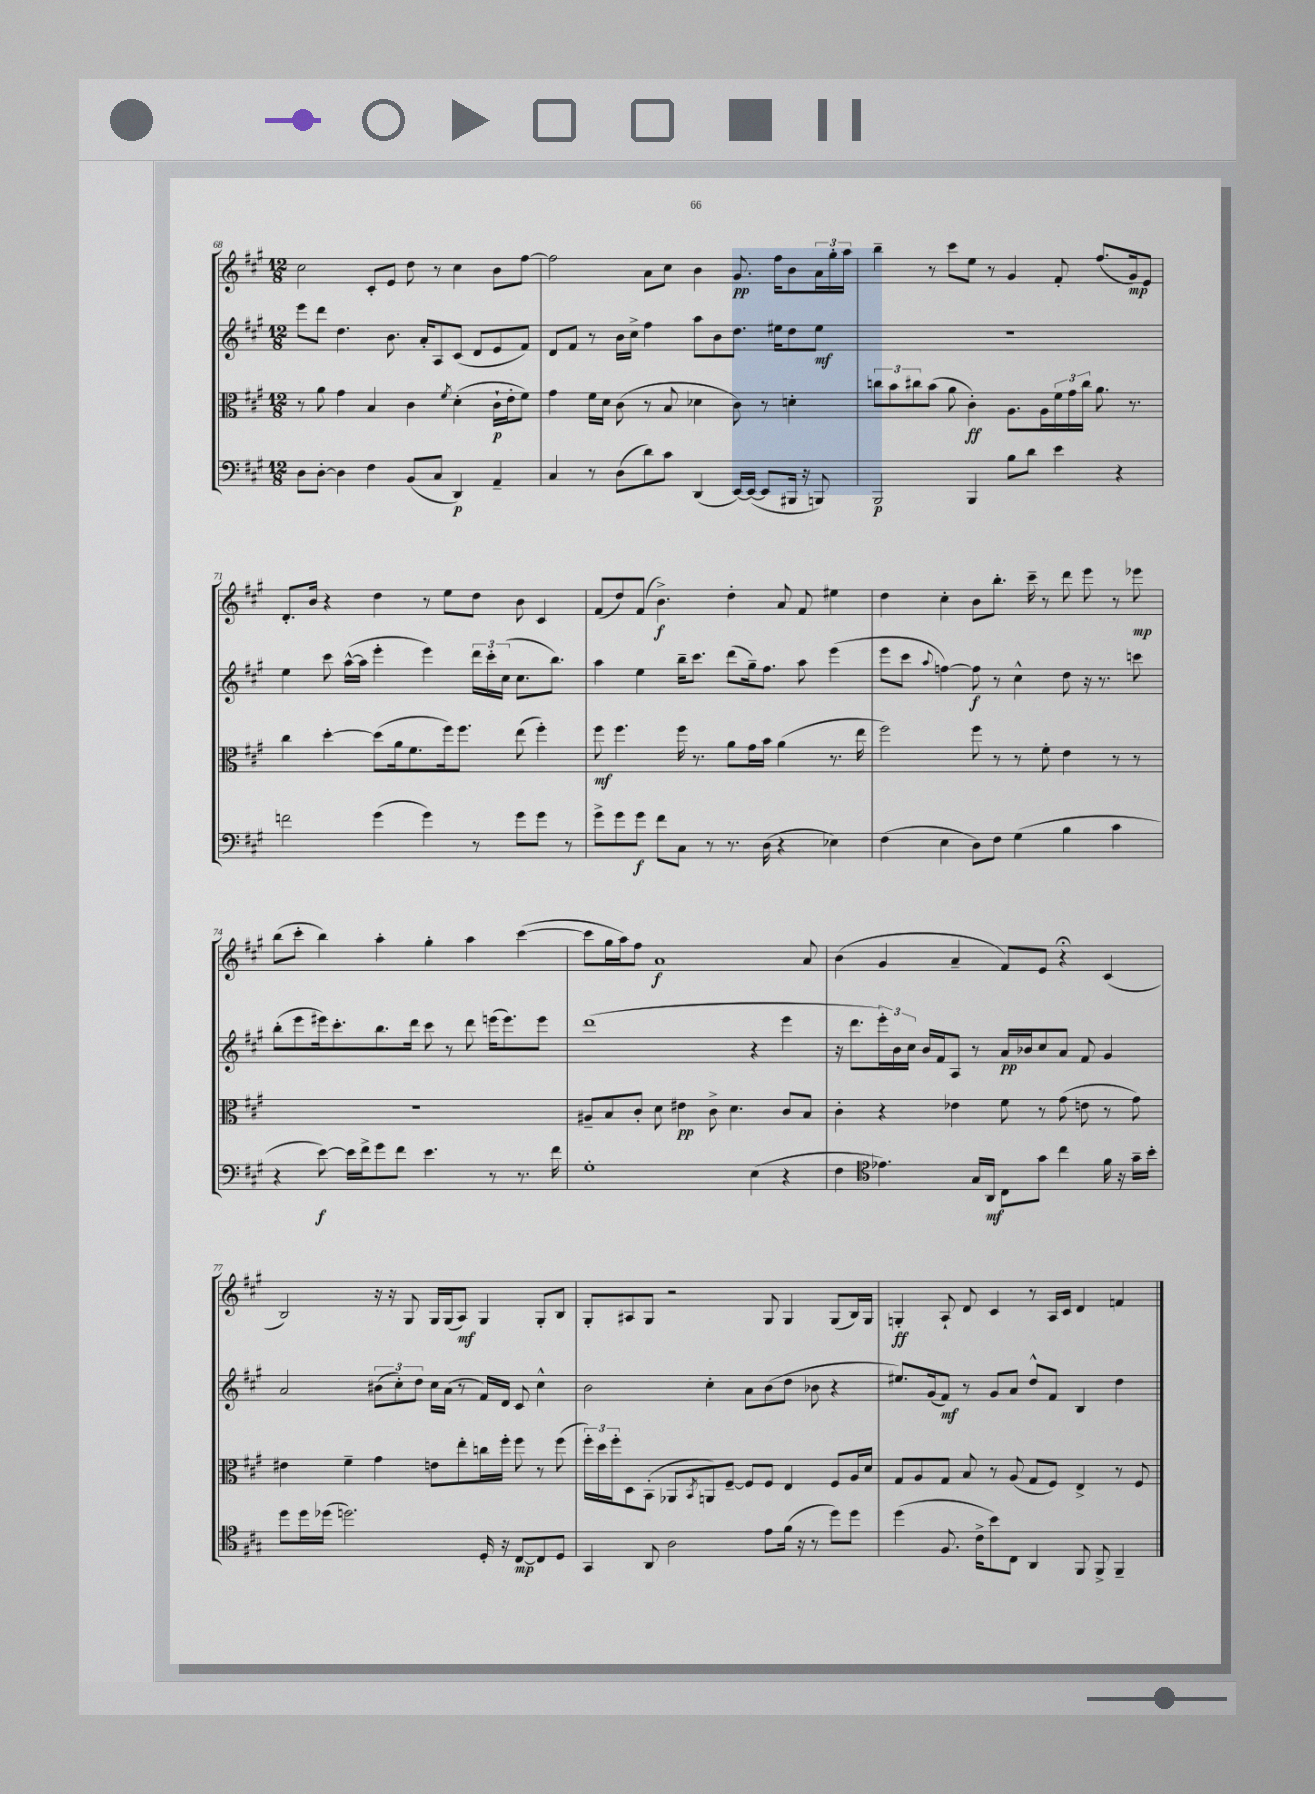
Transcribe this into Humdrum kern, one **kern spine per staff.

**kern	**dynam	**kern	**dynam	**kern	**dynam	**kern	**dynam
*part4	*part4	*part3	*part3	*part2	*part2	*part1	*part1
*staff4	*staff4	*staff3	*staff3	*staff2	*staff2	*staff1	*staff1
*clefF4	*	*clefC3	*	*clefG2	*	*clefG2	*
*k[f#c#g#]	*	*k[f#c#g#]	*	*k[f#c#g#]	*	*k[f#c#g#]	*
*M12/8	*	*M12/8	*	*M12/8	*	*M12/8	*
=68	=68	=68	=68	=68	=68	=68	=68
8D\L	.	8r	.	8eee\L	.	2cc#\	.
[8D'\J	.	8a\	.	8ddd\J	.	.	.
4D\]	.	4g#\	.	4.dd\	.	.	.
4F#\	.	4B/	.	.	.	8c#'/L	.
.	.	.	.	8.b\	.	8e/J	.
(8BB/L	.	4c#\	.	.	.	8dd\	.
.	.	.	.	16a'/KL	.	.	.
8C#/J	.	.	.	8A/	.	8r	.
.	.	8qf#/	.	.	.	.	.
4DD/)	p	(4d'\	.	(8c#/J	.	4cc#\	.
.	.	.	.	8d/L	.	.	.
4AA~/	.	16c#`\LL	p	8e/	.	8b\L	.
.	.	16e'\J	.	.	.	.	.
.	.	8f#\J)	.	8f#/J)	.	[8ff#\J	.
=69	=69	=69	=69	=69	=69	=69	=69
4C#/	.	4g#\	.	8d/L	.	2ff#\]	.
.	.	.	.	8f#/J	.	.	.
8r	.	16f#\LL	.	8r	.	.	.
.	.	16d\JJ	.	.	.	.	.
(8D\L	.	(8c#\	.	16b\LL	.	.	.
.	.	.	.	16cc#^\JJ	.	.	.
8d\)	.	8r	.	4ff#\	.	8a\L	.
8c#\J	.	8B/	.	.	.	8cc#\J	.
(4DD/	.	4d-X\	.	8aa\L	.	4b\	.
.	.	.	.	8b\	.	.	.
[16EE/LL)	.	8c#\)	.	8.dd\J	.	8.g#/	pp
(16EE/JJ_	.	.	.	.	.	.	.
8EE/L]	.	8r	.	.	.	.	.
.	.	.	.	16ee#X\KL	.	16ff#\KL	.
16BBB#X/Jk	.	4dn'\	.	8dd\	.	8b\	.
16r	.	.	.	.	.	.	.
8BBBn/)	.	.	.	8ee#\J	mf	24a\L	.
.	.	.	.	.	.	24gg#'\	.
.	.	.	.	.	.	24aa\JJ	.
=70	=70	=70	=70	=70	=70	=70	=70
2BBB/	p	12ccn\L	.	1.r	.	4bb~\	.
.	.	12b\	.	.	.	.	.
.	.	12cc#X\	.	.	.	.	.
.	.	(8b\J	.	.	.	8r	.
.	.	8a\	.	.	.	8ccc#\L	.
4BBB/	.	4c#'\)	ff	.	.	8ee\J	.
.	.	.	.	.	.	8r	.
8B\L	.	8.A\L	.	.	.	4g#/	.
8d\J	.	.	.	.	.	.	.
.	.	16A\L	.	.	.	.	.
4e\	.	24f#\	.	.	.	8f#'/	.
.	.	24g#\	.	.	.	.	.
.	.	24cc#\JJ	.	.	.	.	.
.	.	8.a\	.	.	.	(8.ff#/L	.
4r	.	.	.	.	.	.	.
.	.	8.r	.	.	.	16g#/k)	mp
.	.	.	.	.	.	8e/J	.
!!LO:LB:g=z
=71	=71	=71	=71	=71	=71	=71	=71
2fn\	.	4cc#\	.	4ee\	.	8.d'/L	.
.	.	.	.	.	.	16b/Jk	.
.	.	[4dd'\	.	8ccc#\	.	4r	.
.	.	.	.	([16aa^^\LL	.	.	.
.	.	.	.	16aa\JJ]	.	.	.
(4g#\	.	(8dd\L]	.	4eee'\	.	4dd\	.
.	.	16a\k	.	.	.	.	.
.	.	8.f#\	.	.	.	.	.
4g#\)	.	.	.	4eee\)	.	8r	.
.	.	16ff#\k)	.	.	.	8ee\L	.
.	.	8.ff#\J	.	.	.	.	.
8r	.	.	.	24ddd\LL	.	8dd\J	.
.	.	.	.	24ccc#'\	.	.	.
.	.	.	.	(24cc#\JJ	.	.	.
8g#\L	.	(8ee\	.	8.cc#\L	.	8b\	.
8g#\J	.	4ff#'\)	.	.	.	4c#/	.
.	.	.	.	8.bb\J)	.	.	.
8r	.	.	.	.	.	.	.
=72	=72	=72	=72	=72	=72	=72	=72
8g#^\L	.	8ff#\	mf	4aa\	.	(8f#/L	.
8g#\	.	4.ff#\	.	.	.	8dd/)	.
8g#\J	f	.	.	4ee\	.	(8f#/J	.
8f#\L	.	.	.	.	.	4.b^\)	f
8C#\J	.	16ff#\	.	16bb~\KL	.	.	.
.	.	8.r	.	8.ccc#\J	.	.	.
8r	.	.	.	.	.	.	.
8.r	.	8a\L	.	(8ddd\L	.	4dd'\	.
.	.	16g#\L	.	16gg#~\k)	.	.	.
(16D\	.	16b\JJ	.	8.ff#\J	.	.	.
4r	.	(4a\	.	.	.	8a/	.
.	.	.	.	8aa\	.	8f#/	.
4E-X\)	.	8.r	.	(4eee\	.	4ee#X\	.
.	.	16ee\	.	.	.	.	.
=73	=73	=73	=73	=73	=73	=73	=73
(4F#\	.	2ff#\)	.	8eee\L	.	4dd\	.
.	.	.	.	8ccc#\J	.	.	.
.	.	.	.	8qqaa/	.	.	.
4E\	.	.	.	[4ffn\)	.	4cc#'\	.
8D\L)	.	8ff#\	.	8ff\]	f	8b\L	.
8F#\J	.	8r	.	8r	.	8.bb'\J	.
(4G#\	.	8r	.	4cc#^^\	.	.	.
.	.	.	.	.	.	16ccc#~\	.
.	.	8f#'\	.	.	.	8r	.
4B\	.	4e\	.	8dd\	.	8ddd\	.
.	.	.	.	16r	.	8eee\	.
.	.	.	.	8.r	.	.	.
4c#\	.	8r	.	.	.	8r	.
.	.	8r	.	8cccn\	.	8eee-X\	mp
!!LO:LB:g=z
=74	=74	=74	=74	=74	=74	=74	=74
4r	.	1.r	.	(8bb'\L	.	(8bb\L	.
.	.	.	.	8eee\	.	8ccc#'\J	.
[8e\)	f	.	.	16eee#X\k)	.	4bb\)	.
.	.	.	.	8.ccc#'\	.	.	.
16e\LL]	.	.	.	.	.	.	.
16f#^\J	.	.	.	.	.	.	.
8g#\	.	.	.	8.bb\	.	4aa'\	.
8f#\J	.	.	.	.	.	.	.
.	.	.	.	16ddd\Jk	.	.	.
4.e\	.	.	.	8ccc#\	.	4gg#'\	.
.	.	.	.	8r	.	.	.
.	.	.	.	8ddd\	.	4aa\	.
8r	.	.	.	(16eeen\KL	.	.	.
.	.	.	.	8.eee\)	.	.	.
8.r	.	.	.	.	.	([4ccc#\	.
.	.	.	.	8eee\J	.	.	.
16f#\	.	.	.	.	.	.	.
=75	=75	=75	=75	=75	=75	=75	=75
1G#'	.	8A#X~/L	.	(1ddd	.	8ccc#\L]	.
.	.	8B/	.	.	.	16gg#\L	.
.	.	.	.	.	.	16aa\J)	.
.	.	8c#'/J	.	.	.	8ff#\J	.
.	.	8d\	.	.	.	1a	f
.	.	4e#X\	pp	.	.	.	.
.	.	8c#^\	.	.	.	.	.
.	.	4.d\	.	.	.	.	.
(4E\	.	.	.	4r	.	.	.
4r	.	8c#/L	.	4eee\	.	.	.
.	.	8B/J	.	.	.	8a/	.
=76	=76	=76	=76	=76	=76	=76	=76
4F#\	.	4c#'\	.	16r	.	(4b\	.
.	.	.	.	8.ddd\L	.	.	.
*clefC4	*	*	*	*	*	*	*
4.e-X\)	.	4r	.	24eee'\L)	.	4g#/	.
.	.	.	.	24b\	.	.	.
.	.	.	.	24cc#\JJ	.	.	.
.	.	.	.	16b/LL	.	.	.
.	.	.	.	16f#/J	.	.	.
.	.	4e-X\	.	8A/J	.	4a~/	.
16G#/LL	.	.	.	8r	.	.	.
16AA/JJ	mf	.	.	.	.	.	.
8C#\L	.	8f#\	.	16a/LL	pp	8f#/L)	.
.	.	.	.	16b-X/J	.	.	.
8g#\J	.	8r	.	8cc#/	.	8e/J	.
4cc#\	.	(8g#\	.	8a/J	.	4r;<	.
.	.	8en\	.	8f#/	.	.	.
16f#\	.	8r	.	4g#/	.	(4c#/	.
16r	.	.	.	.	.	.	.
16g#~\LL	.	8g#\)	.	.	.	.	.
16b'\JJ	.	.	.	.	.	.	.
!!LO:LB:g=z
=77	=77	=77	=77	=77	=77	=77	=77
8dd\L	.	4e#X\	.	2a/	.	2B/)	.
16dd\L	.	.	.	.	.	.	.
(16dd-X\JJ	.	.	.	.	.	.	.
2.ddn\)	.	4f#~\	.	.	.	.	.
.	.	4g#\	.	(12b#X\L	.	16r	.
.	.	.	.	.	.	16r	.
.	.	.	.	12cc#'\)	.	.	.
.	.	.	.	.	.	8G#/	.
.	.	.	.	12dd\J	.	.	.
.	.	8en\L	.	16cc#\LL	.	16G#/LL	.
.	.	.	.	(16a\JJ	.	(16G#/J	.
.	.	8ee'\	.	8r	.	8A/J)	mf
16D'/	.	16ccn\L	.	16f#/LL)	.	4G#/	.
16r	.	16ff#'\JJ	.	16d/JJ	.	.	.
[8C#/L	mp	8ff#\	.	8c#/	.	.	.
8C#/]	.	8r	.	4cc#^^\	.	8G#'/L	.
8D/J	.	(8ff#\	.	.	.	8B/J	.
=78	=78	=78	=78	=78	=78	=78	=78
4GG#/	.	24ff#'\LL)	.	2b\	.	8G#'/L	.
.	.	24dd\	.	.	.	.	.
.	.	24ff#'\J	.	.	.	.	.
.	.	8D\	.	.	.	8A#X/	.
8AA/	.	(8BB'\J	.	.	.	8G#/J	.
2A\	.	8AA-X/L	.	.	.	2r	.
.	.	8qBB/	.	.	.	.	.
.	.	8AAn/)	.	4cc#'\	.	.	.
.	.	[8F#~/J	.	.	.	.	.
.	.	8F#/L]	.	8a\L	.	.	.
8e\L	.	8F#/J	.	(8b\	.	8G#/	.
(16f#\Jk	.	4E/	.	8dd\J	.	4G#/	.
16r	.	.	.	.	.	.	.
8r	.	.	.	8b-X\	.	.	.
8dd\L)	.	8F#/L	.	4r	.	(8G#/L	.
8dd\J	.	16A/L	.	.	.	16B/L)	.
.	.	16d/JJ	.	.	.	16G#/JJ	.
=79	=79	=79	=79	=79	=79	=79	=79
(4dd\	.	8G#/L	.	8.ee#X/L)	.	4Gn'/	ff
.	.	8A/	.	.	.	.	.
.	.	.	.	(16g#/k	.	.	.
8.F#/	.	8G#/J	.	8f#/J)	mf	8A`/	.
.	.	8B/	.	8r	.	8d/	.
16c#^\KL	.	.	.	.	.	.	.
8b\)	.	8r	.	8g#/L	.	4c#/	.
8C#\J	.	(8A/	.	8a/J	.	.	.
4AA/	.	8G#/L	.	8dd^^/L	.	8r	.
.	.	8F#/J)	.	8f#/J	.	16A/LL	.
.	.	.	.	.	.	16c#/JJ	.
8FF#/	.	4E^/	.	4B/	.	4d/	.
8FF#^/	.	.	.	.	.	.	.
4FF#~/	.	8r	.	4dd\	.	4fn/	.
.	.	8F#/	.	.	.	.	.
==	==	==	==	==	==	==	==
*-	*-	*-	*-	*-	*-	*-	*-
